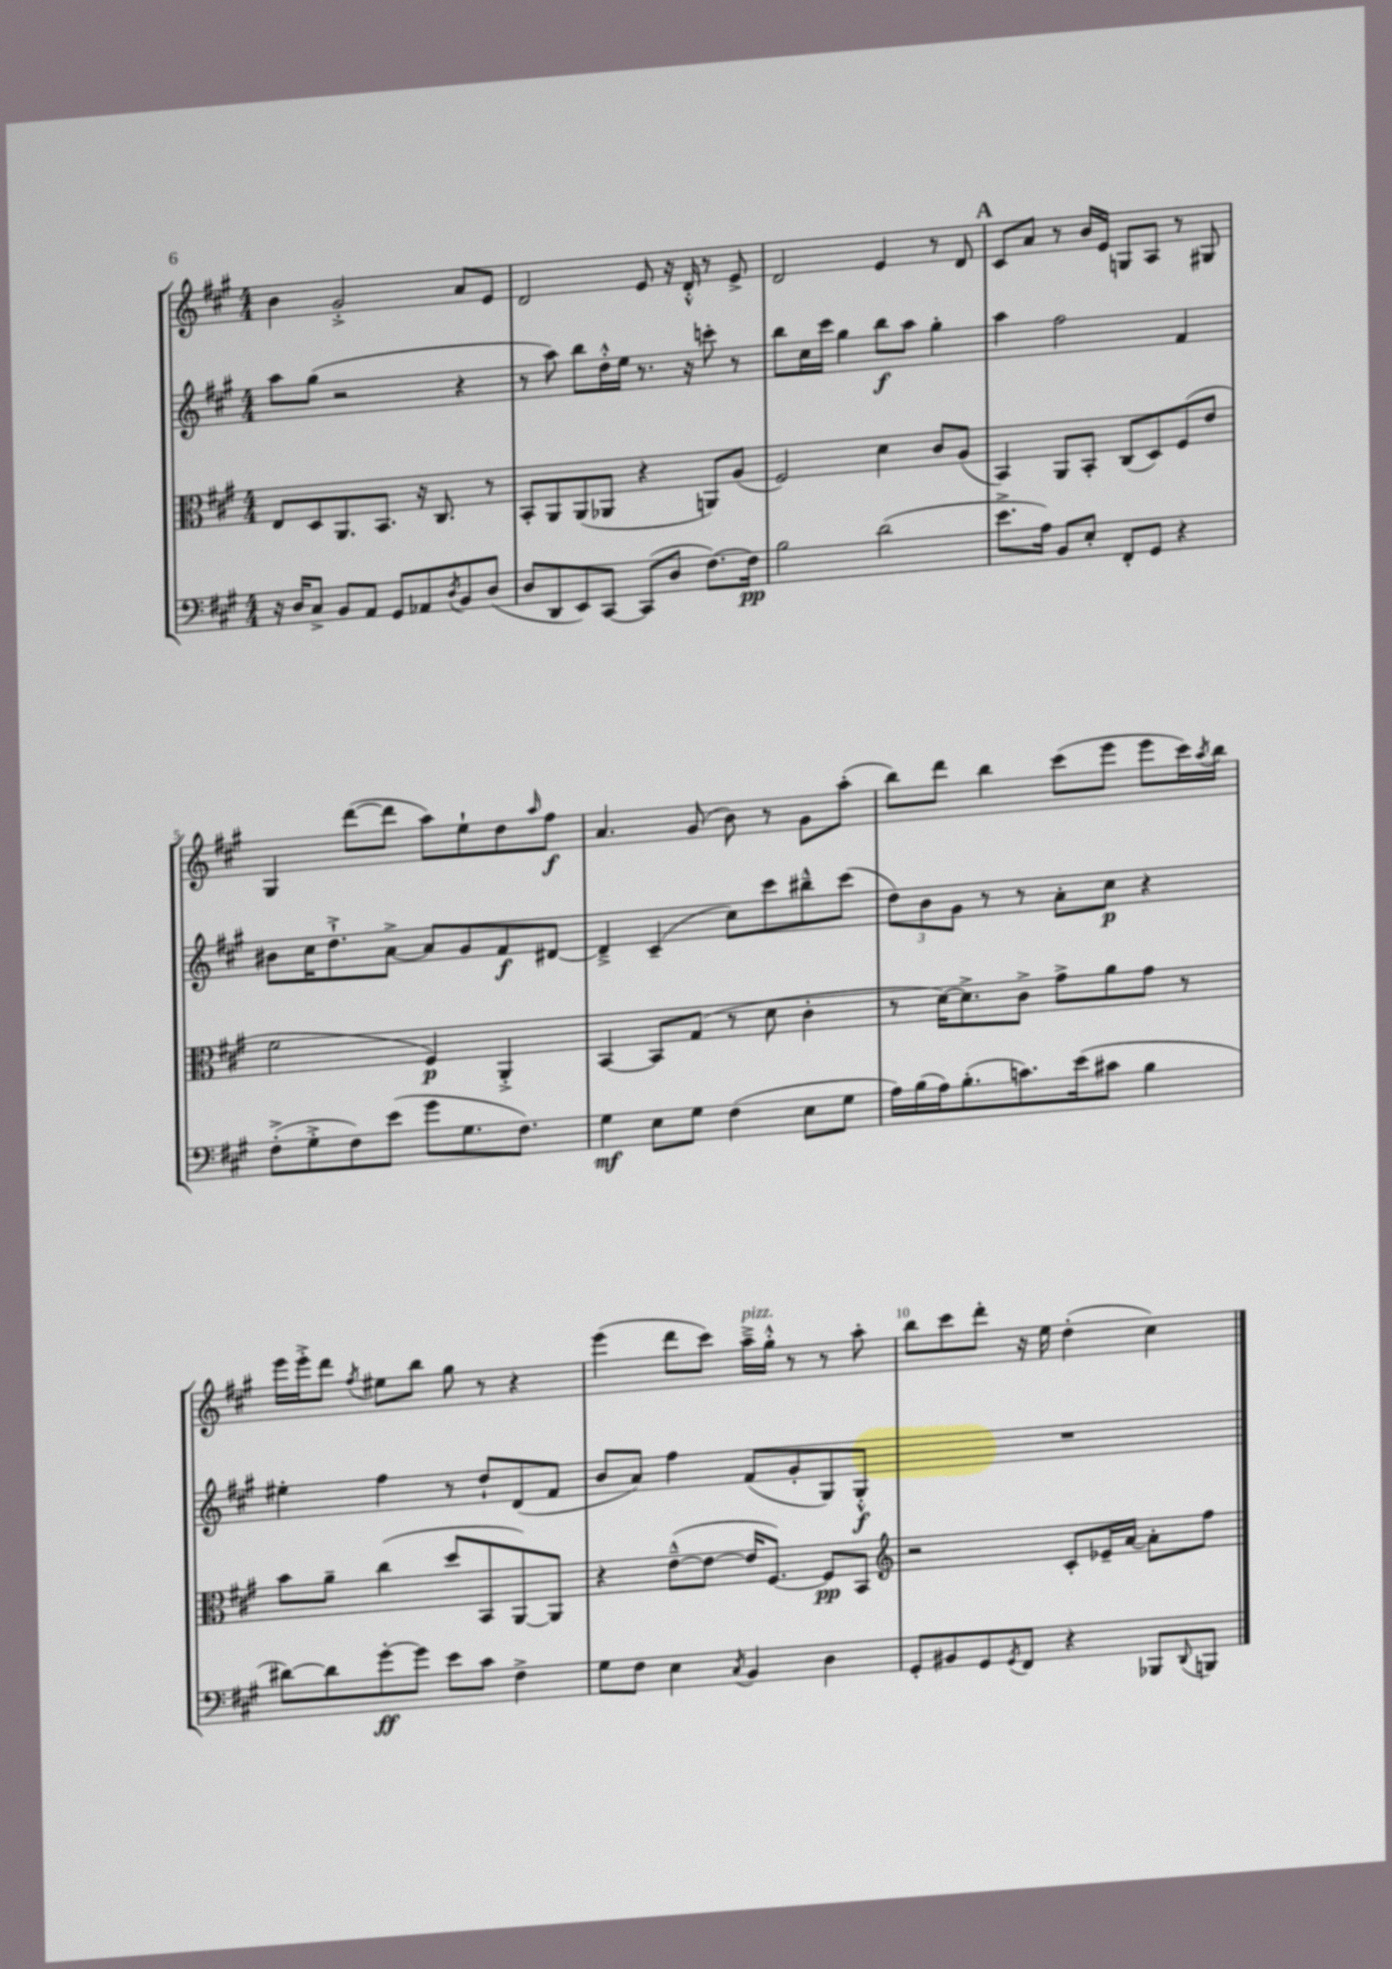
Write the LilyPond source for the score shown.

<<
\new StaffGroup <<
\new Staff = "s0" {
    \clef treble \key a \major \numericTimeSignature \time 4/4
    b'4 gis'2-.-> a'8 e'8 |
    d'2 e'8 r16 d'16-.-^ r8 e'8-> |
    d'2 e'4 r8 d'8 |
    \mark \markup { \bold "A" } cis'8 a'8 r8 b'16 e'16 g8 a8 r8 gis8 |
    gis4 d'''8~( d'''8 a''8) e''8-! d''8 \grace { a''16 } fis''8\f |
    a'4. gis'8( b'8) r8 gis'8 a''8-.( |
    b''8) d'''8 b''4 cis'''8( e'''8 e'''8 cis'''16) \acciaccatura { a''8 } b''16 |
    e'''16 e'''16-.-> d'''8 \acciaccatura { fis''8 } eis''8 b''8 gis''8 r8 r4 |
    e'''4( d'''8 cis'''8) a''16--->^\markup { \italic "pizz." } gis''16-.-^ r8 r8 a''8-. |
    b''8 cis'''8 d'''8-. r16 e''16 d''4-.( cis''4) \bar "|." |
}
\new Staff = "s1" {
    \clef treble \key a \major \numericTimeSignature \time 4/4
    a''8 gis''8( r2 r4 |
    r8 a''8) b''8 d''16-.-^ e''16 r8. r16 c'''8-. r8 |
    b''8 cis''16 cis'''16 gis''4 b''8\f a''8 gis''4-. |
    \mark \markup { \bold "A" } a''4 fis''2 fis'4 |
    bis'8 cis''16 d''8.-!-> a'8~-> a'8 gis'8 fis'8\f dis'8~ |
    dis'4---> cis'4--( cis''8) cis'''8 bis''8---^ cis'''8( |
    \tuplet 3/2 { d''8) b'8 gis'8 } r8 r8 a'8-. cis''8\p r4 |
    eis''4-. fis''4 r8 d''8-! d'8( fis'8 |
    b'8 a'8) fis''4 fis'8( gis'8-. gis8) gis8-.-^\f |
    R1 \bar "|." |
}
\new Staff = "s2" {
    \clef alto \key a \major \numericTimeSignature \time 4/4
    e8 d8 a,8. b,8. r16 cis8. r8 |
    b,8-. a,8 a,8( aes,8 r4 a,8) a8( |
    fis2) d'4 cis'8 a8( |
    \mark \markup { \bold "A" } b,4) a,8 b,8-. cis8( d8) fis8( e'8 |
    fis'2 fis4\p) a,4-.-> |
    b,4~ b,8 gis8( r8 d'8 cis'4-. |
    r8 d'16~) d'8.-> cis'8-> gis'8-> a'8 gis'8 r8 |
    b'8 a'8-- cis''4( d''8 b,8 a,8~) a,8 |
    r4 e'8~---^( e'8~ e'16 fis8.~) fis8\pp b,8 |
    \clef treble r2 cis'8-. ees'16-- a'16~ a'8-. fis''8 \bar "|." |
}
\new Staff = "s3" {
    \clef bass \key a \major \numericTimeSignature \time 4/4
    r16 d16 cis8-> b,8 a,8 gis,8 aes,8 \acciaccatura { d8 } b,8 d8( |
    d8 d,8 e,8) cis,8~ cis,8( d8 fis8.~) fis16\pp |
    b2 d'2( |
    \mark \markup { \bold "A" } e'8.-> a16) b,8 e8-. fis,8-. gis,8 r4 |
    fis8-.->( gis8-.-> fis8) e'8( gis'8 gis8. fis8.) |
    gis4\mf e8 gis8 fis4( e8 gis8 |
    a16) b16( a16) b8.-.( c'8.) e'16( cis'8 b4 |
    dis'8~) dis'8 gis'8~-.\ff gis'8 e'8 cis'8 fis4-> |
    gis8 fis8 e4 \acciaccatura { cis8 } b,4 d4 |
    gis,8-. bis,8 gis,8 \acciaccatura { gis,8 } fis,8 r4 bes,,8 \appoggiatura { d,8 } b,,8 \bar "|." |
}
>>
>>
\layout { \context { \Score \override BarNumber.break-visibility = ##(#f #t #t) barNumberVisibility = #(every-nth-bar-number-visible 5) } }
